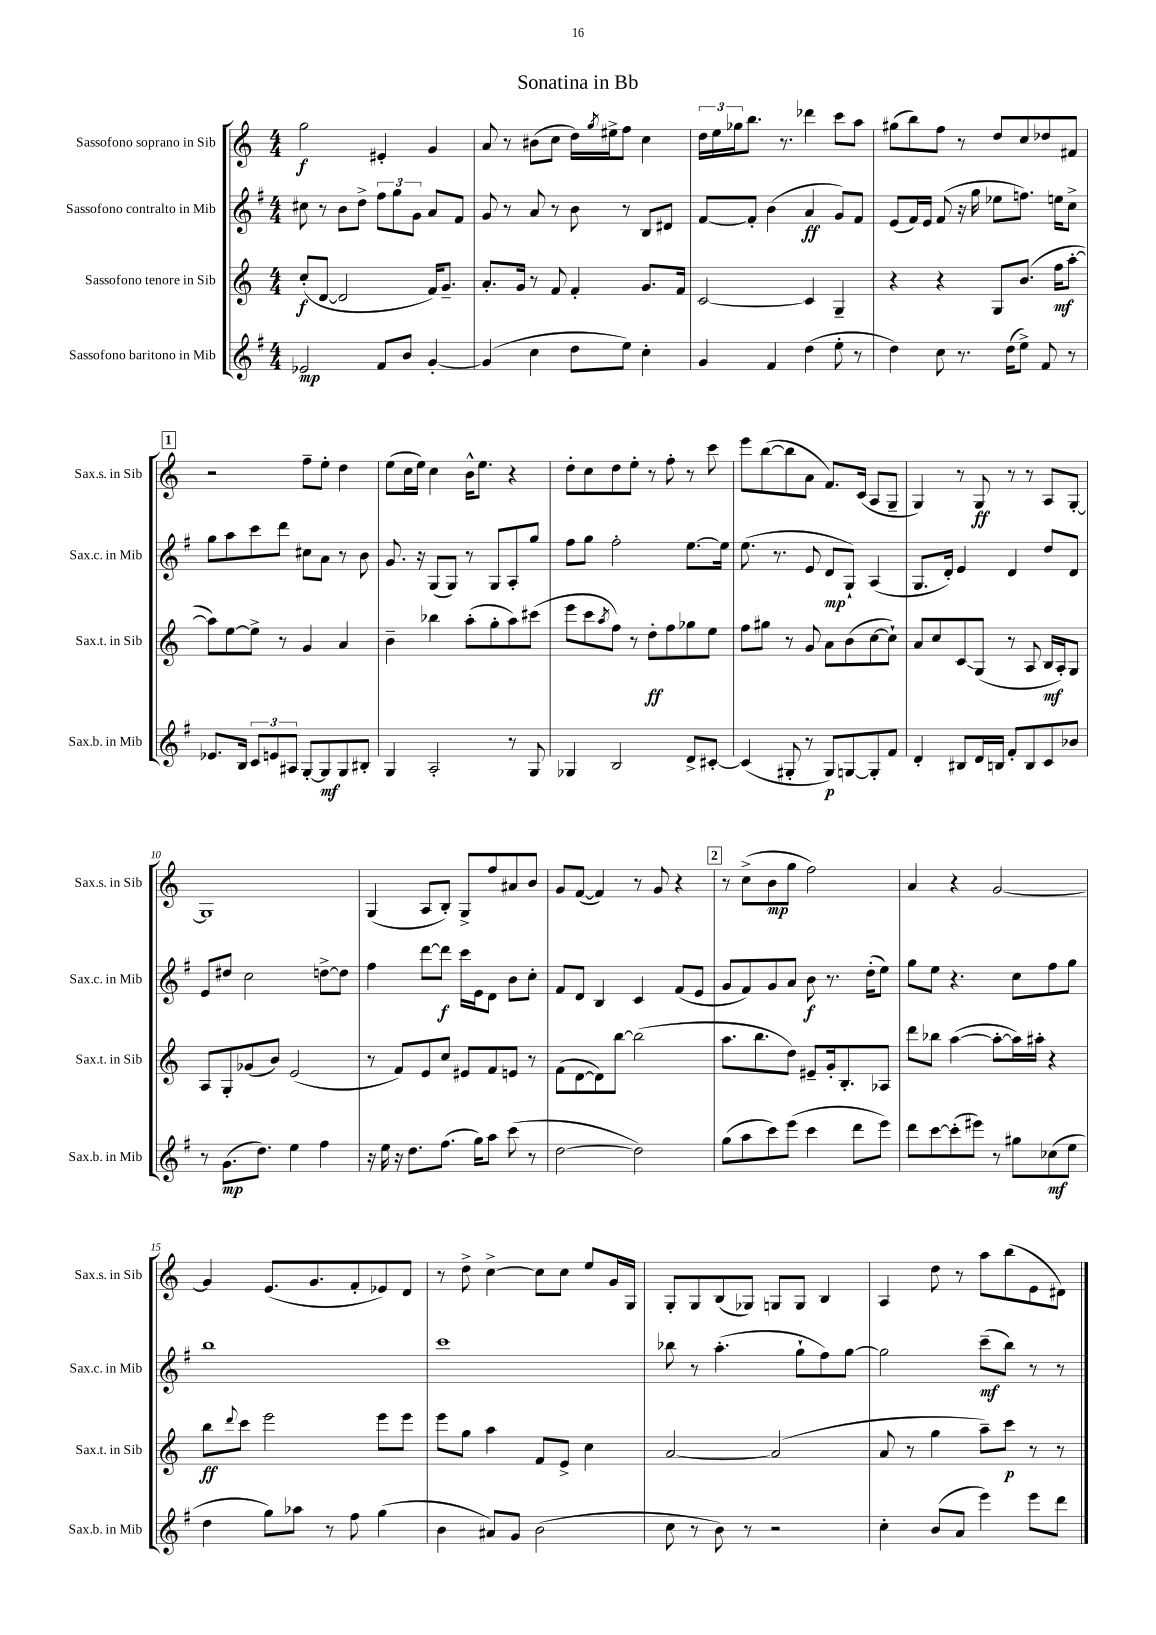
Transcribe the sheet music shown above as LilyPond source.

\header { title = "Sonatina in Bb" }
<<
\new StaffGroup <<
\new Staff = "s0" \with { instrumentName = "Sassofono soprano in Sib" shortInstrumentName = "Sax.s. in Sib" } {
    \clef treble \key c \major \numericTimeSignature \time 4/4
    g''2\f eis'4-. g'4 |
    a'8 r8 bis'8( c''8 d''16) \acciaccatura { g''8 } eis''16-> f''8 c''4 |
    \tuplet 3/2 { d''16 e''16 ges''16 } b''8. r8. des'''4 c'''8 a''8 |
    gis''8( b''8) f''8 r8 d''8 c''8 des''8 fis'8 |
    \mark \markup { \box "1" } r2 f''8-- e''8-. d''4 |
    e''8( c''16 e''16) c''4 b'16-^ e''8. r4 |
    d''8-. c''8 d''8 e''8-. r8 f''8-. r8 c'''8 |
    e'''8 b''8~( b''8 a'8 f'8.) c'16( a8 g8-- |
    g4) r8 g8\ff r8 r8 a8 g8~-. |
    g1 |
    g4( a8 b8-.) g8-> f''8 ais'8 b'8 |
    g'8 f'8~( f'4) r8 g'8 r4 |
    \mark \markup { \box "2" } r8 c''8->( b'8\mp g''8 f''2) |
    a'4 r4 g'2~ |
    g'4 e'8.( g'8. f'8-. ees'8) d'8 |
    r8 d''8-> c''4~-> c''8 c''8 e''8 g'16 g16 |
    g8-. g8 b8( ges8) g8 g8 b4 |
    a4 d''8 r8 a''8 b''8( e'8 dis'8) \bar "|." |
}
\new Staff = "s1" \with { instrumentName = "Sassofono contralto in Mib" shortInstrumentName = "Sax.c. in Mib" } {
    \clef treble \key g \major \numericTimeSignature \time 4/4
    cis''8 r8 b'8 d''8-> \tuplet 3/2 { fis''8 g''8 g'8 } a'8 fis'8 |
    g'8 r8 a'8 r8 b'8 r8 b8 dis'8 |
    fis'8~ fis'8-. b'4( a'4\ff g'8) fis'8 |
    e'8( fis'16) e'16 fis'8( r16 g''16 ees''8 f''8.) e''16 c''8-> |
    \mark \markup { \box "1" } g''8 a''8 c'''8 d'''8 cis''8 a'8 r8 b'8 |
    g'8. r16 g8( g8) r8 g8 a8-. g''8 |
    fis''8 g''8 fis''2-. e''8.~ e''16 |
    e''8.( r8. e'8 d'8\mp g8-!) a4( |
    g8. d'16-.) e'4 d'4 d''8 d'8 |
    e'8 dis''8 c''2 d''8~-> d''8 |
    fis''4 d'''8~ d'''8\f c'''16 e'16 d'8 b'8 c''8-. |
    fis'8 d'8 b4 c'4 fis'8( e'8 |
    \mark \markup { \box "2" } g'8 fis'8) g'8 a'8 b'8\f r8. d''16-.( e''8) |
    g''8 e''8 r4. c''8 fis''8 g''8 |
    b''1 |
    c'''1 |
    bes''8 r8 a''4.-.( g''8-! fis''8) g''8~ |
    g''2 c'''8--\mf( b''8) r8 r8 \bar "|." |
}
\new Staff = "s2" \with { instrumentName = "Sassofono tenore in Sib" shortInstrumentName = "Sax.t. in Sib" } {
    \clef treble \key c \major \numericTimeSignature \time 4/4
    c''8-.\f( d'8~ d'2 f'16) g'8.-- |
    a'8.-. g'16 r8 f'8 f'4-. g'8. f'16 |
    c'2~ c'4 g4-- |
    r4 r4 g8 b'8.( f''16\mf a''8~-. |
    \mark \markup { \box "1" } a''8) e''8~ e''8-> r8 g'4 a'4 |
    b'4-- bes''4 a''8-.( g''8-. a''8) cis'''8( |
    e'''8 c'''8 \acciaccatura { a''8 } f''8) r8 d''8-.\ff f''8 ges''8 e''8 |
    f''8 gis''8 r8 g'8 a'8 b'8( c''8~ c''8-!) |
    a'8 c''8 c'8\glissando g8( r8 a8 b16\mf a16-.) g8 |
    a8 g8-. ges'8( b'8) e'2( |
    r8 f'8) e'8 c''8 eis'8 f'8 e'8 r8 |
    f'8( d'8~ d'8) b''8~ b''2( |
    \mark \markup { \box "2" } a''8. b''8. d''8) eis'8-- g'16-. b8.-. aes8 |
    d'''8 bes''8 a''4~( a''8~-. a''16) ais''16-. r4 |
    b''8\ff \appoggiatura { d'''8 } c'''8 e'''2 e'''8 e'''8 |
    e'''8 g''8 a''4 f'8 e'8-> c''4 |
    a'2~ a'2( |
    a'8 r8 g''4 a''8--) c'''8\p r8 r8 \bar "|." |
}
\new Staff = "s3" \with { instrumentName = "Sassofono baritono in Mib" shortInstrumentName = "Sax.b. in Mib" } {
    \clef treble \key g \major \numericTimeSignature \time 4/4
    ees'2\mp fis'8 b'8 g'4~-. |
    g'4( c''4 d''8 e''8) c''4-. |
    g'4 fis'4 d''4( e''8-. r8 |
    d''4) c''8 r8. d''16( e''8->) fis'8 r8 |
    \mark \markup { \box "1" } ees'8. b16 \tuplet 3/2 { c'8 e'8 ais8 } g8~-. g8\mf g8 bis8-. |
    g4 a2-. r8 g8 |
    ges4 b2 d'8-> cis'8~-. |
    cis'4( gis8-. r8 gis8\p) g8~ g8-. fis'8 |
    d'4-. bis8 d'16 b16 fis'8-. b8 c'8 bes'8 |
    r8 g'8.\mp( d''8.) e''4 fis''4 |
    r16 e''16 r16 d''8. fis''8.( g''16) a''8 c'''8( r8 |
    d''2~ d''2) |
    \mark \markup { \box "2" } g''8( a''8 c'''8) e'''8( c'''4 d'''8 e'''8) |
    d'''8 c'''8~ c'''8-.( eis'''8) r8 gis''8 ces''8\mf( e''8 |
    d''4 g''8) aes''8 r8 fis''8 g''4( |
    b'4 ais'8) g'8 b'2( |
    c''8 r8 b'8) r8 r2 |
    c''4-. b'8( a'8 e'''4) e'''8 d'''8 \bar "|." |
}
>>
>>
